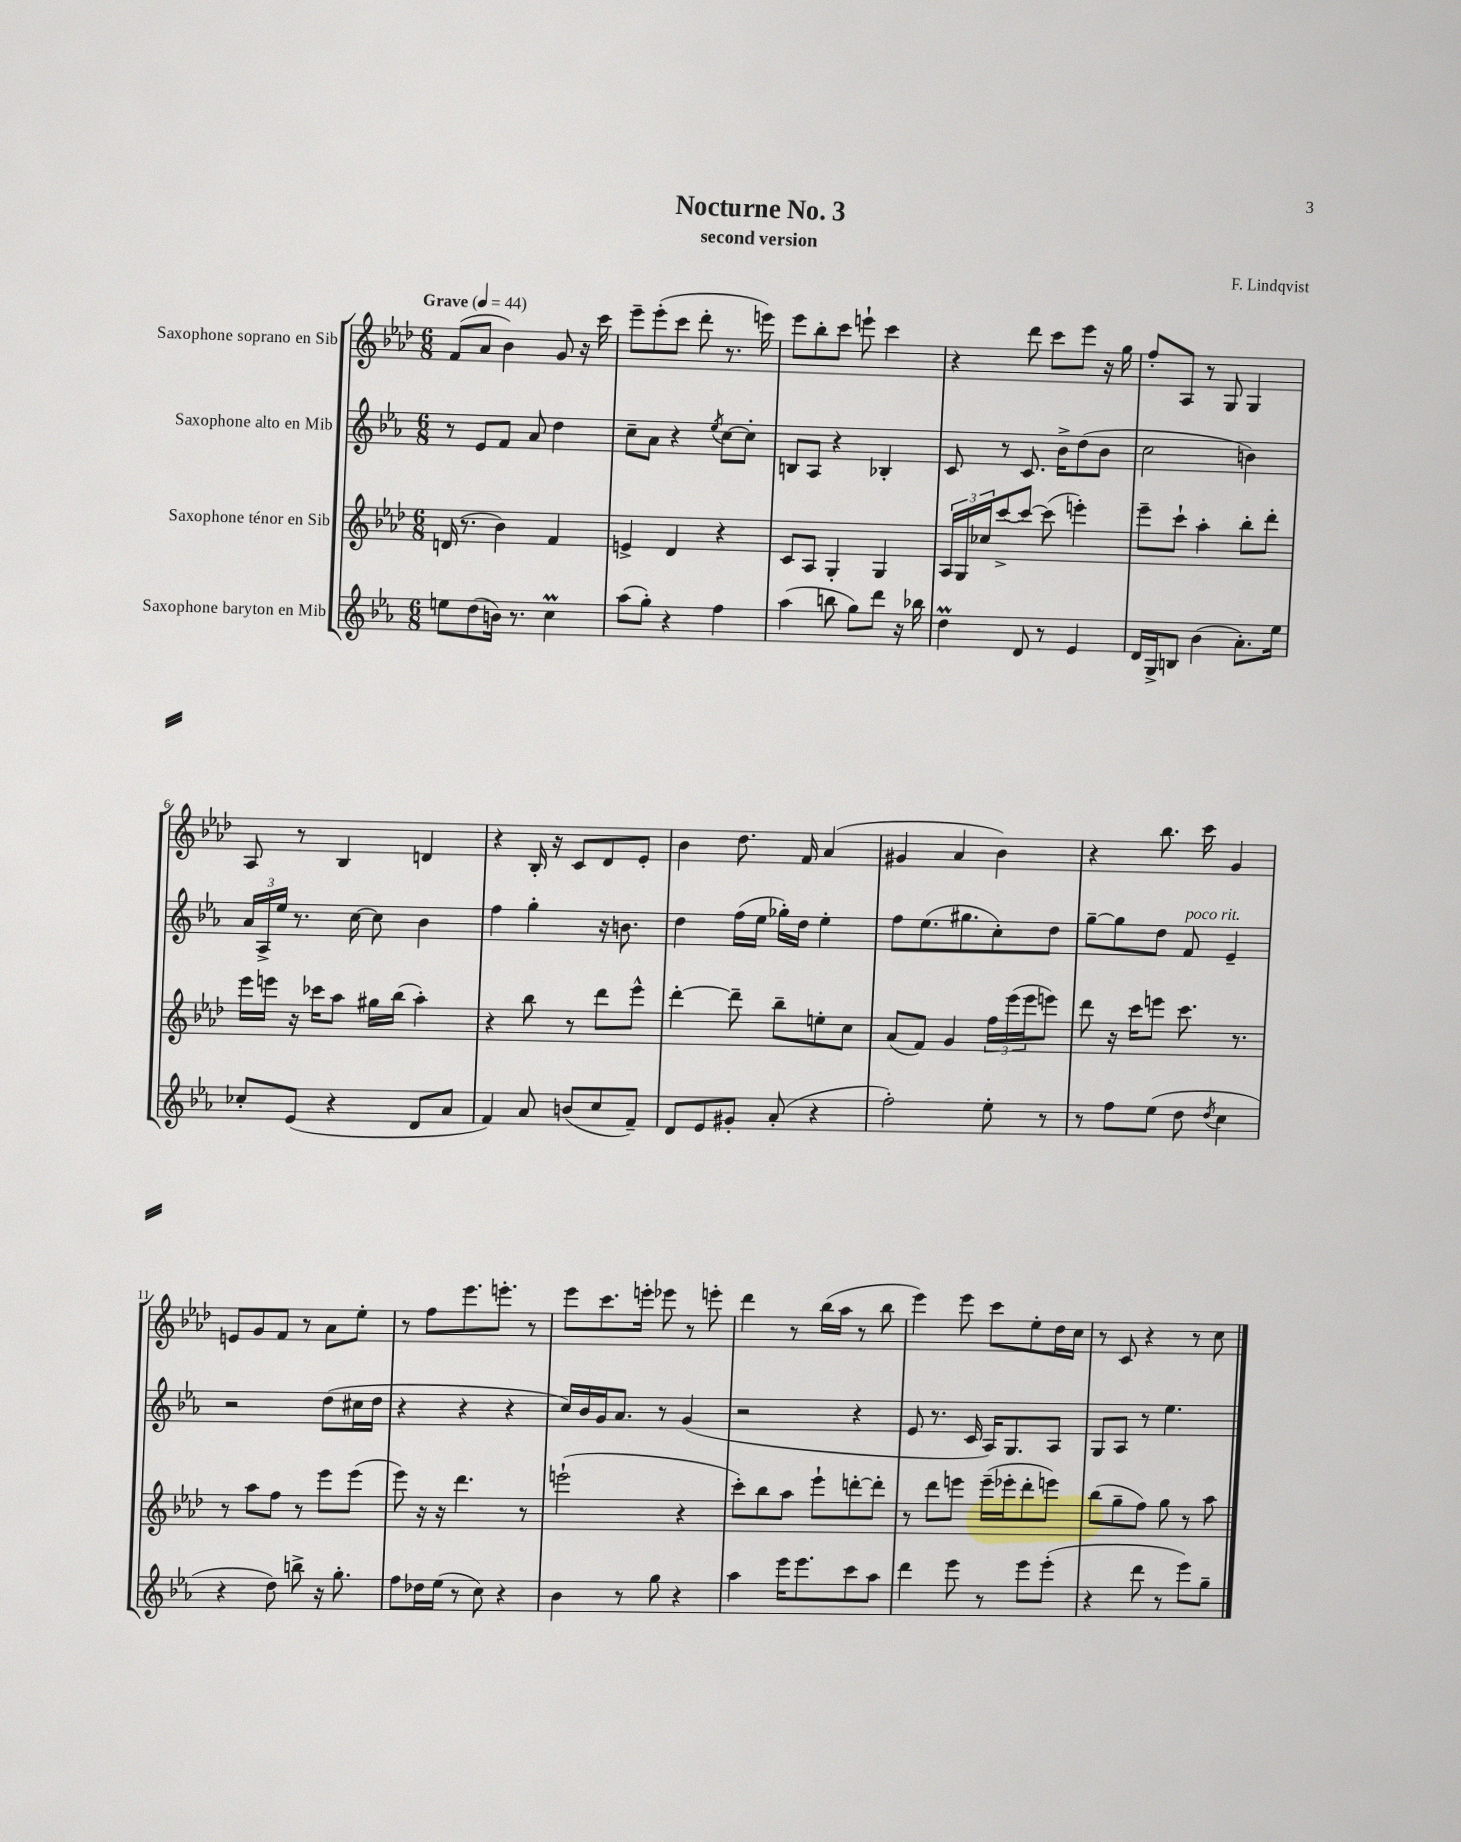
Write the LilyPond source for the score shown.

\header { title = "Nocturne No. 3" composer = "F. Lindqvist" subtitle = "second version" }
<<
\new StaffGroup <<
\new Staff = "s0" \with { instrumentName = "Saxophone soprano en Sib" } {
    \clef treble \key aes \major \numericTimeSignature \time 6/8 \tempo "Grave" 4 = 44
    f'8( aes'8 bes'4) g'8 r16 c'''16 |
    ees'''8-- ees'''8-.( c'''8 des'''8-. r8. e'''16) |
    ees'''8 bes''8-. c'''8 e'''8-! c'''4 |
    r4 des'''8 c'''8 ees'''8 r16 g''16 |
    f''8-. aes8 r8 g8 g4 |
    aes8 r8 bes4 d'4 |
    r4 bes16-. r16 c'8 des'8 ees'8-. |
    bes'4 des''8. f'16 aes'4( |
    gis'4 aes'4 bes'4) |
    r4 bes''8. c'''16 g'4 |
    e'8 g'8 f'8 r8 aes'8 ees''8-. |
    r8 f''8 ees'''8. e'''8.-. r8 |
    ees'''8 c'''8. e'''16-. ees'''8 r8 e'''8-. |
    des'''4 r8 bes''16( aes''16 r8 bes''8 |
    ees'''4) ees'''8 c'''8 ees''8-. des''16 c''16 |
    r8 c'8 r4 r8 c''8 \bar "|." |
}
\new Staff = "s1" \with { instrumentName = "Saxophone alto en Mib" } {
    \clef treble \key ees \major \numericTimeSignature \time 6/8
    r8 ees'8 f'8 aes'8 d''4 |
    c''8-- aes'8 r4 \acciaccatura { ees''8 } c''8~ c''8-. |
    b8 aes8 r4 bes4-. |
    c'8 r8 c'8. bes'16-> d''8( bes'8 |
    c''2 b'4) |
    \tuplet 3/2 { aes'16 aes16-> ees''16 } r8. c''16~ c''8 bes'4 |
    f''4 g''4-. r16 b'8. |
    d''4 f''16( ees''16 ges''16-.) d''16 ees''4-. |
    f''8 ees''8.( gis''8. c''8-.) d''8 |
    g''8~-- g''8 d''8 f'8^\markup { \italic "poco rit." } ees'4-- |
    r2 d''8( cis''16 d''16 |
    r4 r4 r4 |
    c''16) bes'16 g'16 aes'8. r8 g'4( |
    r2 r4 |
    ees'8 r8. c'16 aes16) g8. aes8 |
    g8 aes8 r8 ees''4. \bar "|." |
}
\new Staff = "s2" \with { instrumentName = "Saxophone ténor en Sib" } {
    \clef treble \key aes \major \numericTimeSignature \time 6/8
    d'16( r8. bes'4) f'4 |
    e'4-> des'4 r4 |
    c'8 aes8 g4-. g4 |
    \tuplet 3/2 { aes16 g16 ces''16 } c'''8~-> c'''8~ c'''8( e'''4-.) |
    ees'''8-- c'''8-! aes''4-. bes''8-. des'''8-. |
    ees'''16 e'''16 r16 ces'''16 aes''8 gis''16 bes''16( aes''4-.) |
    r4 bes''8 r8 des'''8 ees'''8-^ |
    des'''4~-. des'''8-- bes''8-- e''8-. c''8 |
    aes'8( f'8) g'4 \tuplet 3/2 { f''16 ees'''16( ees'''16 } e'''8) |
    des'''8 r16 c'''16 e'''8 c'''8. r8. |
    r8 aes''8 f''8 r8 ees'''8 ees'''8( |
    ees'''8) r16 r16 des'''4. r8 |
    e'''2-!( r4 |
    c'''8-.) bes''8 aes''8 ees'''8-! d'''8~-. d'''8-. |
    r8 des'''8 e'''8 e'''16--( ees'''16-. des'''8-. e'''8) |
    bes''8( g''8-- f''8) g''8 r8 aes''8 \bar "|." |
}
\new Staff = "s3" \with { instrumentName = "Saxophone baryton en Mib" } {
    \clef treble \key ees \major \numericTimeSignature \time 6/8
    e''8 d''8( b'16) r8. c''4\prall |
    aes''8( g''8-.) r4 f''4 |
    aes''4( b''8 g''8) d'''8 r16 bes''16 |
    d''4\prall d'8 r8 ees'4 |
    d'16 g16-> b8 bes'4( aes'8.-.) ees''16 |
    ces''8-. ees'8( r4 d'8 aes'8 |
    f'4) aes'8 b'8( c''8 f'8--) |
    d'8 ees'8 gis'8-. aes'8-.( r4 |
    f''2-.) ees''8-. r8 |
    r8 f''8 ees''8( d''8 \acciaccatura { d''8 } c''4 |
    r4 d''8) b''8-> r16 g''8.-. |
    f''8 des''16 ees''16( r8 c''8) r4 |
    bes'4 r8 g''8 r4 |
    aes''4 ees'''16 ees'''8. c'''8 aes''8 |
    d'''4 ees'''8 r8 ees'''8 ees'''8-.( |
    r4 d'''8 r8 ees'''8) g''8-- \bar "|." |
}
>>
>>
